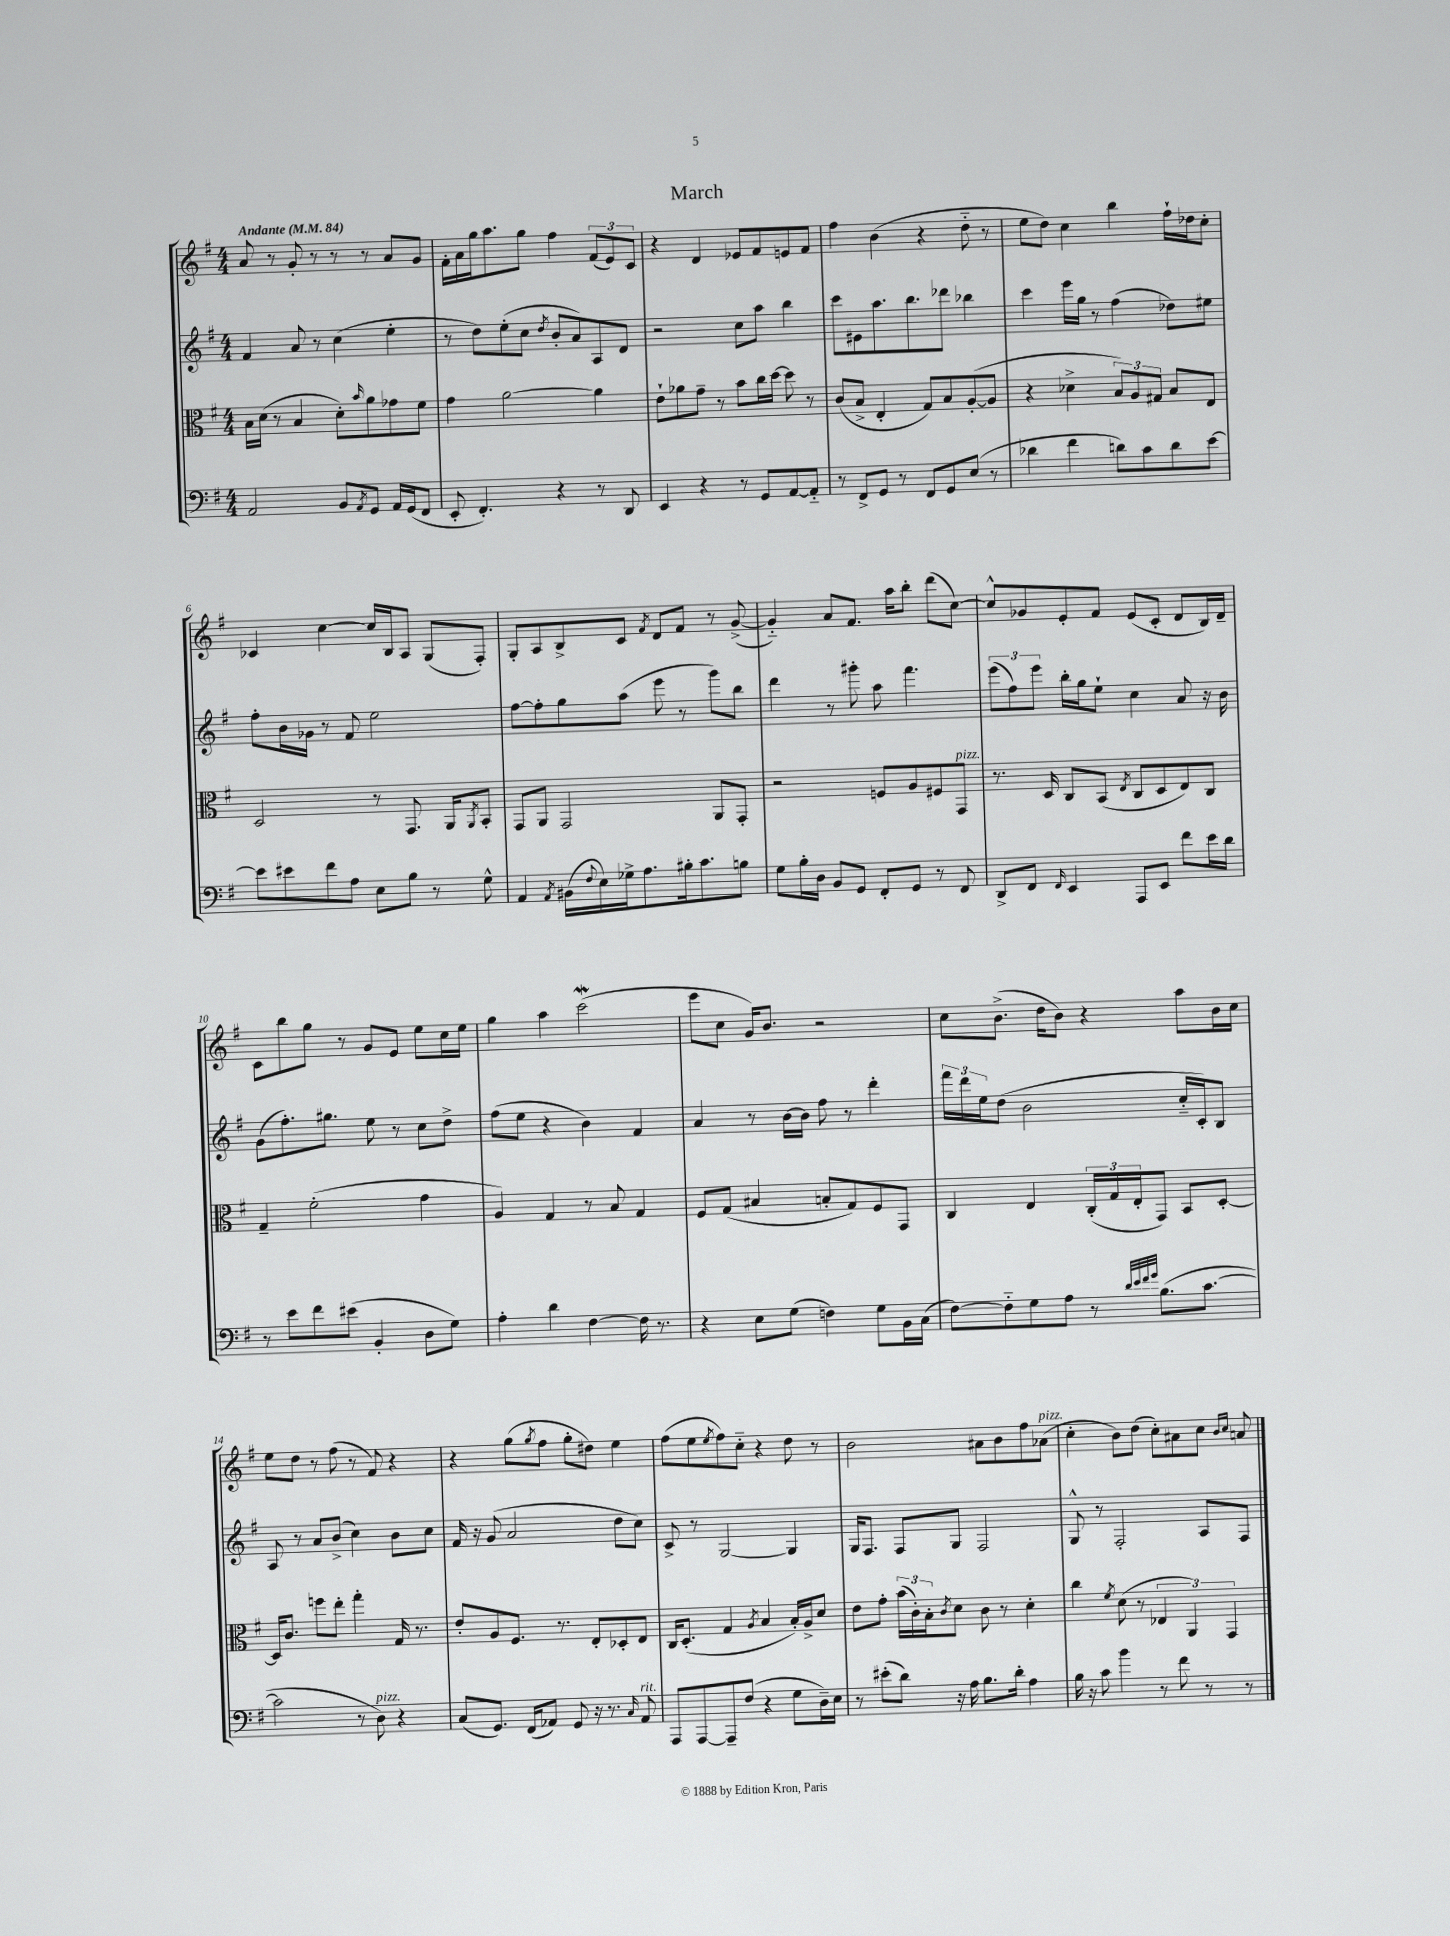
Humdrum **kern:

**kern	**kern	**kern	**kern
*staff4	*staff3	*staff2	*staff1
*clefF4	*clefC3	*clefG2	*clefG2
*k[f#]	*k[f#]	*k[f#]	*k[f#]
*M4/4	*M4/4	*M4/4	*M4/4
*MM84	*MM84	*MM84	*MM84
2AA/	16B\LL	4f#/	8a/
.	(16d\JJ	.	.
.	8r	.	8r
.	4B/	8a/	8g'/
.	.	8r	8r
8BB/L	8d'\L)	(4cc\	8r
8qAA/	16qqb/	.	.
8GG/J	8a\	.	8r
16AA/LL	8g-\	4ee'\	8a/L
(16GG/J	.	.	.
8FF#/J	8f#\J	.	8g/J
=	=	=	=
8EE'/	4g\	8r	16f#'\LL
.	.	.	16a\
4.FF#'/)	.	8dd\L)	16gg\J
.	.	.	8.aa\
.	[2a\	(8ee'\	.
.	.	8cc\J	8gg\J
.	.	8qdd/	.
4r	.	8b'/L	4ff#\
.	.	8a/)	.
8r	4a\]	8A/	(12f#/L
.	.	.	12e/)
8DD/	.	8d/J	.
.	.	.	12c/J
=	=	=	=
4EE/	8e`\L	2r	4r
.	8a-\	.	.
4r	8g~\J	.	4d/
.	8r	.	.
8r	8b\L	8cc\L	8e-/L
8GG/L	16cc\L	8aa\J	8f#/
.	[16dd\JJ	.	.
[8AA/	8dd\]	4bb\	8e/
8AA'~/]J	8r	.	8f#/J
=	=	=	=
8r	(8c/L	8ccc\L	4ff#\
8FF#^/L	8B^/J	8e#\	.
8GG/J	4E'/	8.aa\	(4b\
8r	.	.	.
.	.	8.bb\	.
8FF#/L	8G/L)	.	4r
8GG/	8B/	8ddd-\J	.
(8E/J	([8A'/	4bb-\	8dd'~\
8r	8A/]J	.	8r
=	=	=	=
4d-\	4r	4ccc\	8ee\L
.	.	.	8dd\J)
4f#\	4d-^\	16eee\LL	4cc\
.	.	16gg\JJ	.
.	.	8r	.
8d\L)	12B/L)	(4ff#\	4bb\
.	12A/	.	.
8c\	.	.	.
.	12G#/J	.	.
8d\	8B/L	8dd-\L)	16ff#`\LL
.	.	.	16dd-\J
[8e\J	8E/J	8ee#\J	8cc'\J
=	=	=	=
8e\]L	2D/	8ff#'\L	4c-/
8e#\	.	16b\L	.
.	.	16g-\JJ	.
8f#\	.	8r	[4cc\
8A\J	.	8f#/	.
8E\L	8r	2ee\	16cc/]LL
.	.	.	16B/J
8B\J	8.GG/	.	8A/J
8r	.	.	(8G/L
.	16AA/LK	.	.
.	8qAA/	.	.
8G^^\	8BB'/J	.	8F#'/J)
=	=	=	=
4AA/	8GG/L	[8ff#\L	8G'/L
.	8AA/J	8ff#'\]	8A/
8qAA/	.	.	.
(16BB#\LL	2GG/	8gg\	8B^/
8qqF#/	.	.	.
16E\)	.	.	.
16G-^\J	.	(8aa\J	8c/J
8.A\	.	.	.
.	.	.	8qf#/
.	.	8eee\	8d/L
16B#'\k	.	8r	8f#/J
8.c\	.	.	.
.	8AA/L	8ggg\L)	8r
8B\J	8GG'/J	8bb\J	([8g^/
=	=	=	=
8G\L	2r	4ddd\	4g'~/])
16B'\L	.	.	.
16D\JJ	.	.	.
8BB/L	.	8r	8a/L
8GG/J	.	8ggg#'\	8.f#/J
8FF#'/L	8F/L	8aa\	.
.	.	.	16aa\LK
8GG/J	8A/	4.fff#\	8bb'\J
8r	8F#/	.	(8ddd\L
8FF#/	8GG/J	.	[8cc\J)
=	=	=	=
8DD^/L	8.r	(12eee\L	8cc^^/]L
.	.	12ff#\)	.
8FF#/J	.	.	8g-/
.	.	12eee\J	.
.	16D/	.	.
16qqFF#/	.	.	.
4EE/	8C/L	16bb'\LL	8e'/
.	.	16gg\J	.
.	(8BB/J	8ee`\J	8f#/J
.	8qE/	.	.
8AAA/L	8C/L	4cc\	(8e/L
8EE/J	8D/	.	8c'/J
8f#\L	8E/)	8a/	8d/L
16e\L	8C/J	16r	16B/L)
16d\JJ	.	16b\	16d~/JJ
=	=	=	=
8r	4G~/	(8g\L	8c\L
8e\L	.	8.ff#'\)	8bb\
8f#\	(2f#'\	.	8gg\J
.	.	8.gg#\J	.
(8e#\J	.	.	8r
4BB'/	.	8ee\	8g/L
.	.	8r	8e/J
8D\L	4g\	8cc\L	8ee\L
8G\J)	.	8dd^\J	16cc\L
.	.	.	16ee\JJ
=	=	=	=
4A'\	4A/)	(8ff#\L	4gg\
.	.	8ee\J	.
4d\	4G/	4r	4aa\
[4F#\	8r	4b\)	(2ccc\
.	8B/	.	.
16F#\]	4G/	4f#/	.
8.r	.	.	.
=	=	=	=
4r	8F#/L	4a/	8eee\L
.	(8G/J	.	8cc\J
8E\L	4B#/	8r	16g/LK)
.	.	.	8.b/J
(8G\J	.	[16b\LL	.
.	.	16b\]JJ	.
4F\)	8B'/L	8ff#\	2r
.	8G/)	8r	.
8G\L	8F#/	4ddd'\	.
16BB\L	8GG/J	.	.
(16C\JJ	.	.	.
=	=	=	=
[8F#\L)	4C/	24fff#\LL	8cc\L
.	.	24ddd\	.
.	.	24ee\J	.
8F#'~\]	.	(8dd\J	(8.b^\J
8G\	4E/	2b\	.
.	.	.	16dd\LK
8A\J	.	.	8b\J)
8r	(24C'/LL	.	4r
.	24G/	.	.
.	24E'/J	.	.
32qqd/LLL	.	.	.
32qqe/	.	.	.
32qqf#/	.	.	.
32qqg/JJJ	.	.	.
(8.B\L	8GG/J)	.	.
.	8BB/L	16cc'~/LL	8aa\L
[8.c\J	.	16c'/J)	.
.	[8D'/J	8B/J	16b\L
.	.	.	16cc\JJ
=	=	=	=
2c\]	16D/]LK	8A/	8ee\L
.	8.c/J	.	.
.	.	8r	8dd\J
.	8ff\L	8a/L	8r
.	8ee'\J	(8b^/J	(8ff#\
8r	4gg'\	4cc\)	8r
8D\)	.	.	8f#/)
4r	16G/	8b\L	4r
.	8.r	.	.
.	.	8cc\J	.
=	=	=	=
(8C/L	8e'/L	16f#/	4r
.	.	16r	.
8.GG/J)	8A/	(8g/	.
.	8.F#/J	2a/	(8gg\L
(16FF#/LK	.	.	.
.	.	.	8qgg/
8AA-/J)	.	.	8ff#\J
.	8.r	.	.
8GG/	.	.	8gg'\L
16r	8E'/L	.	8dd#\J)
8.r	.	.	.
.	8D-'/	8dd\L	4ee\
16qqC/	.	.	.
8AA-/	8E/J	8cc\J)	.
=	=	=	=
8AAA/L	16C/LK	8c^/	(8ff#\L
.	(8.D'/J	.	.
[8AAA/	.	8r	8ee\
.	.	.	8qee/
8AAA~/]	4G/	[2G/	8ff#\)
(8F#/J	.	.	8cc'~\J
.	8qA/	.	.
4r	4B/	.	4r
8G\L	16B'/LL)	4G/]	8dd\
.	16A^/J	.	.
16D~\L)	8d/J	.	8r
16E\JJ	.	.	.
=	=	=	=
8r	8e\L	16G/LK	2b\
.	.	8.F#/J	.
(8e#'\L	8g'\J	.	.
8d\J)	(24b\LL	8F#/L	.
.	24c'\)	.	.
.	24B'\J	.	.
.	8qc/	.	.
16r	8d\J	8G/J	.
16A\	.	.	.
8.B\L	8c\	2F#/	8a#\L
.	8r	.	8b\
16d'\Jk	.	.	.
4A\	4d'\	.	8ff#\
.	.	.	(8a-\J
=	=	=	=
16B\	4cc\	8G^^/	4cc'\
16r	.	.	.
8c\	.	8r	.
.	8qf#/	.	.
4b\	(8d\	2F#'/	8b\L)
.	8r	.	(8dd\J
8r	6E-/	.	8cc'\L)
8f#\	.	.	8a#\
.	6AA/)	.	.
8r	.	8A/L	8cc\J
.	6GG/	.	.
.	.	.	16qqb/LL
.	.	.	16qqcc/JJ
8r	.	8F#/J	8a/
==	==	==	==
*-	*-	*-	*-
